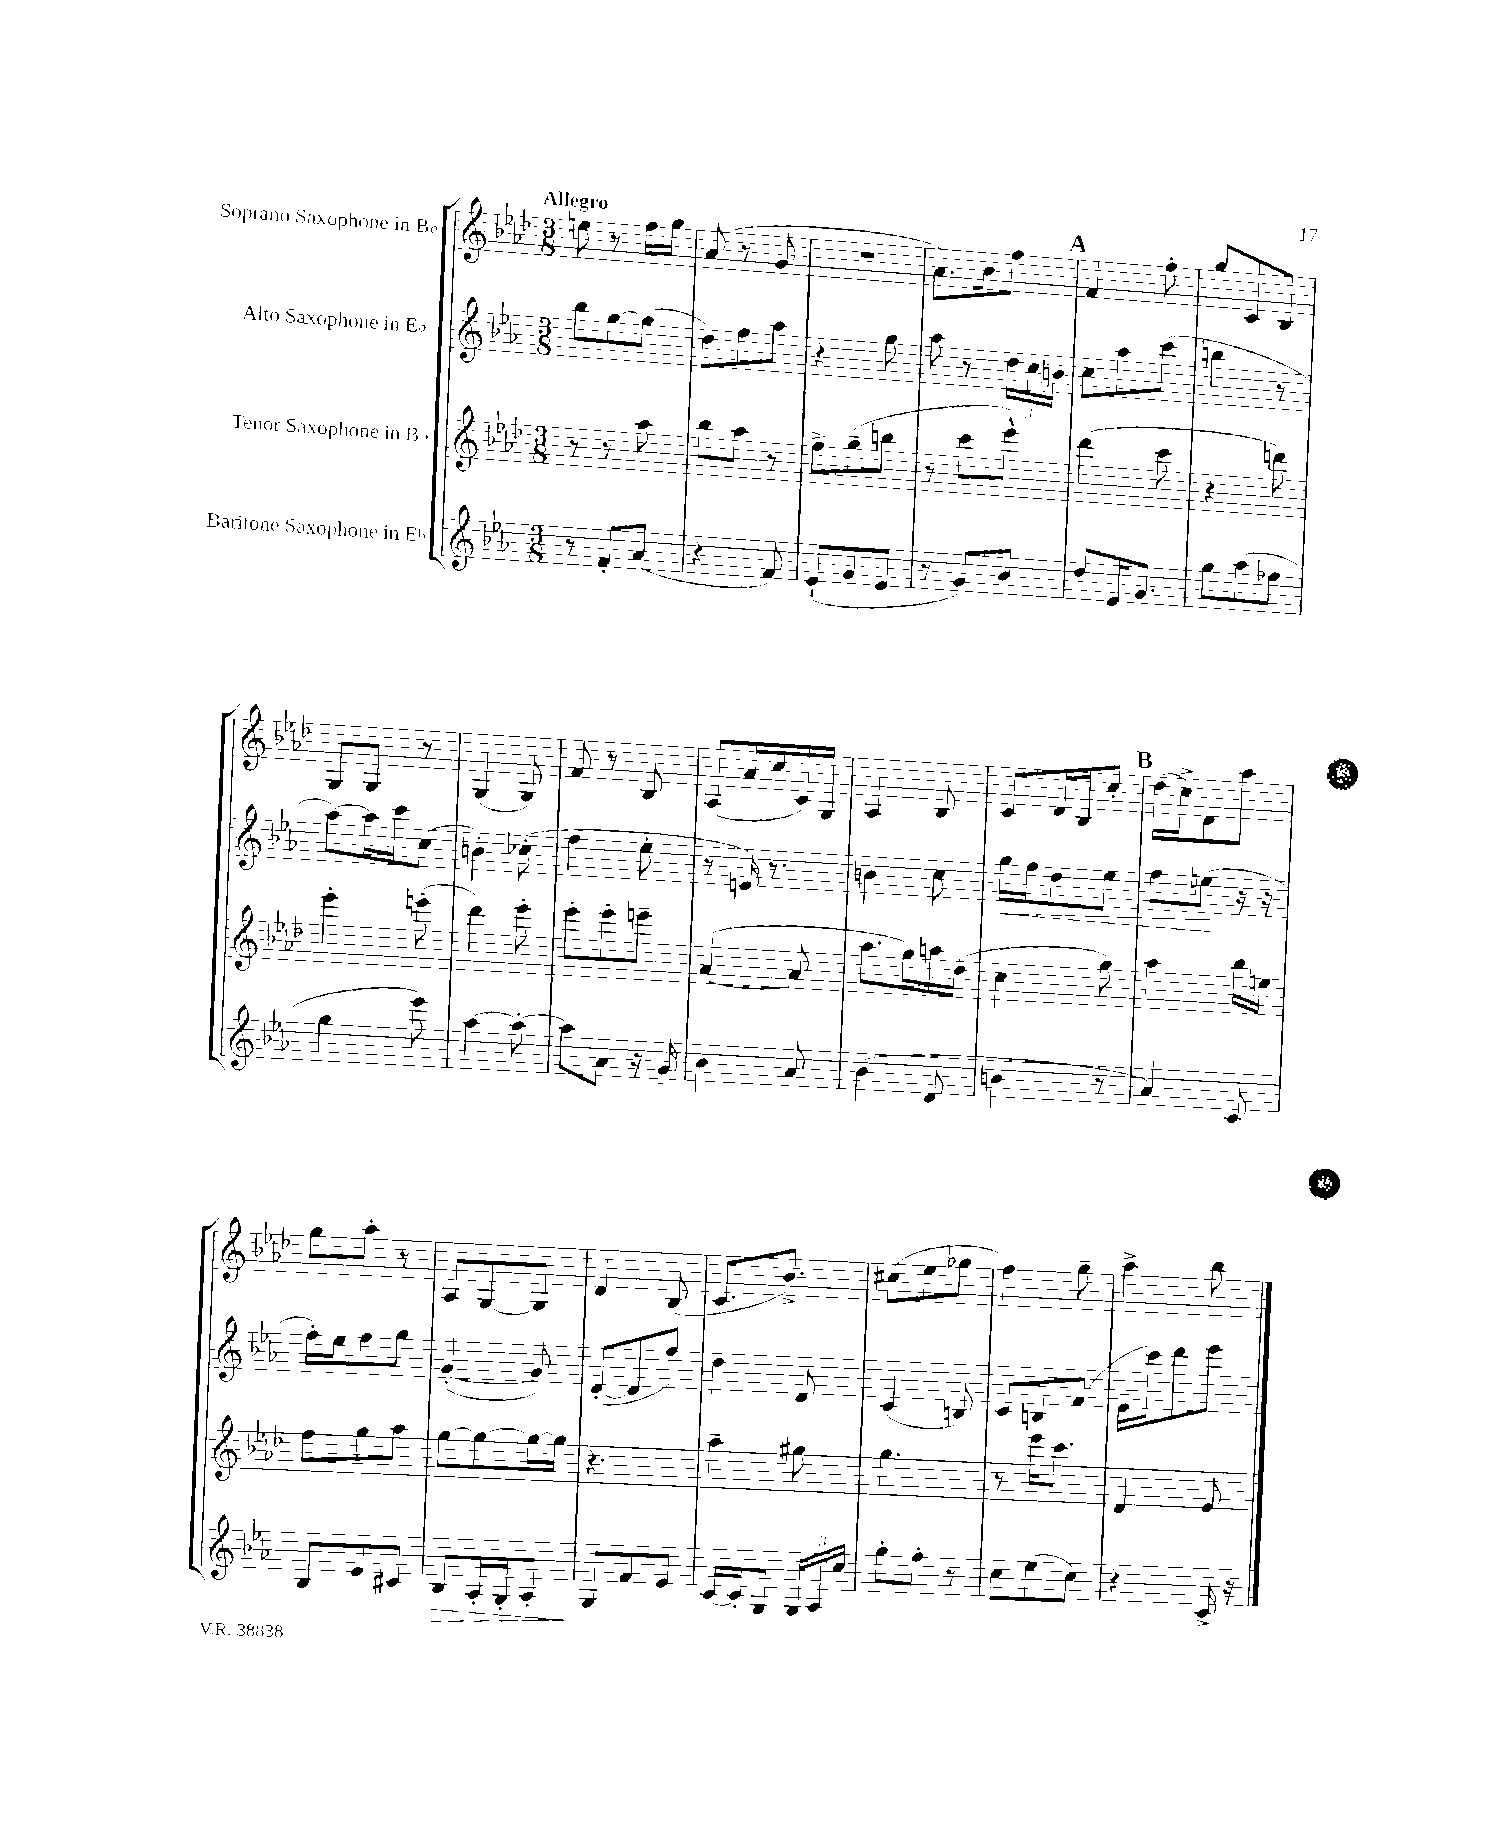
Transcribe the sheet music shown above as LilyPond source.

<<
\new StaffGroup <<
\new Staff = "s0" \with { instrumentName = "Soprano Saxophone in Bb" } {
    \clef treble \key aes \major \numericTimeSignature \time 3/8 \tempo "Allegro"
    \autoBeamOff e''8 r8 f''16[ g''16] |
    aes'8( r8 g'8 |
    R4. |
    aes'8.[) bes'16 f''8] |
    \mark \markup { \bold "A" } f'4 f''8-. |
    g''8[ c'8 bes8] |
    g8[ g8] r8 |
    g4( g8) |
    f'8 r8 bes8 |
    aes8[( aes'16 c''16 c'16) g16] |
    aes4 bes8 |
    c'8[ des'16 bes16 c''8]-. |
    \mark \markup { \bold "B" } des''16[( c''16->) des'8 aes''8] |
    g''8[ aes''8]-. r8 |
    aes8[ g8~ g8] |
    des'4 bes8( |
    c'8.[ bes'8.]->) |
    cis''8[( ees''8 ges''8] |
    f''4) g''8-- |
    aes''4-> bes''8 \bar "|." |
}
\new Staff = "s1" \with { instrumentName = "Alto Saxophone in Eb" } {
    \clef treble \key ees \major \numericTimeSignature \time 3/8
    \autoBeamOff bes''8[ g''8~ g''8]( |
    d''8[) f''8 aes''8] |
    r4 g''8 |
    aes''8 r8 \tuplet 3/2 { d''16[ c''16 b'16] } |
    \mark \markup { \bold "A" } c''8[ aes''8 c'''8]( |
    b''4 r8 |
    aes''8[~) aes''16 c'''16 c''8]( |
    b'4-.) ces''8-.( |
    f''4 ees''8-. |
    r8 e'16) r8. |
    b'4 c''8 |
    g''16[\< f''16 d''8 ees''8] |
    \mark \markup { \bold "B" } f''8[ e''8]\!( r16 r16 |
    f''16[-.) ees''16 f''8 g''8] |
    g'4~-.( g'8) |
    d'8[~-.( d'8 f''8]) |
    d''4 d'8 |
    c'4( b8) |
    c'8[ b8 f'8]( |
    ees'16[-- c'''16) d'''8 ees'''8] \bar "|." |
}
\new Staff = "s2" \with { instrumentName = "Tenor Saxophone in Bb" } {
    \clef treble \key aes \major \numericTimeSignature \time 3/8
    \autoBeamOff r8 r8 aes''8 |
    bes''8[ aes''8] r8 |
    f''8[-> g''8--( b''8] |
    r8 c'''8[ ees'''8]-^) |
    \mark \markup { \bold "A" } des'''4( c'''8 |
    r4 d'''8) |
    ees'''4-. e'''8-.( |
    des'''4) ees'''8-. |
    ees'''8[-. ees'''8-. e'''8]-- |
    aes'4~( aes'8 |
    aes''8.[ g''16) a''16 des''16]( |
    c''4 g''8) |
    \mark \markup { \bold "B" } aes''4 bes''16[ e''16] |
    f''8[ g''8 aes''8] |
    g''8[~ g''8~ g''16~ g''16] |
    r4. |
    aes''4-- gis''8 |
    g''4. |
    r8 ees'''16[ c'''8.] |
    des'4 ees'8 \bar "|." |
}
\new Staff = "s3" \with { instrumentName = "Baritone Saxophone in Eb" } {
    \clef treble \key ees \major \numericTimeSignature \time 3/8
    \autoBeamOff r8 f'8[-. aes'8]( |
    r4 f'8) |
    ees'8[-!( g'8 ees'8] |
    r8 g'8[) bes'8] |
    \mark \markup { \bold "A" } d''8[ ees'16 g'8.] |
    g''8[ aes''8( fes''8] |
    g''4 ees'''8) |
    aes''4~ aes''8~-. |
    aes''8[ aes'8] r16 g'16-- |
    bes'4 aes'8 |
    bes'4( d'8 |
    b'4 r8 |
    \mark \markup { \bold "B" } aes'4) c'8 |
    bes8[ ees'8 cis'8] |
    bes8[\> aes16-. g16-. aes8]-. |
    g8[\! f'8 ees'8] |
    c'16[~ c'16-. g8] \tuplet 3/2 { g16[ aes16 c''16] } |
    g''8[-. f''8]-. r8 |
    c''8[ ees''8( c''8]) |
    r4 c'16-> r16 \bar "|." |
}
>>
>>
\layout { \context { \Score \remove "Bar_number_engraver" } }
